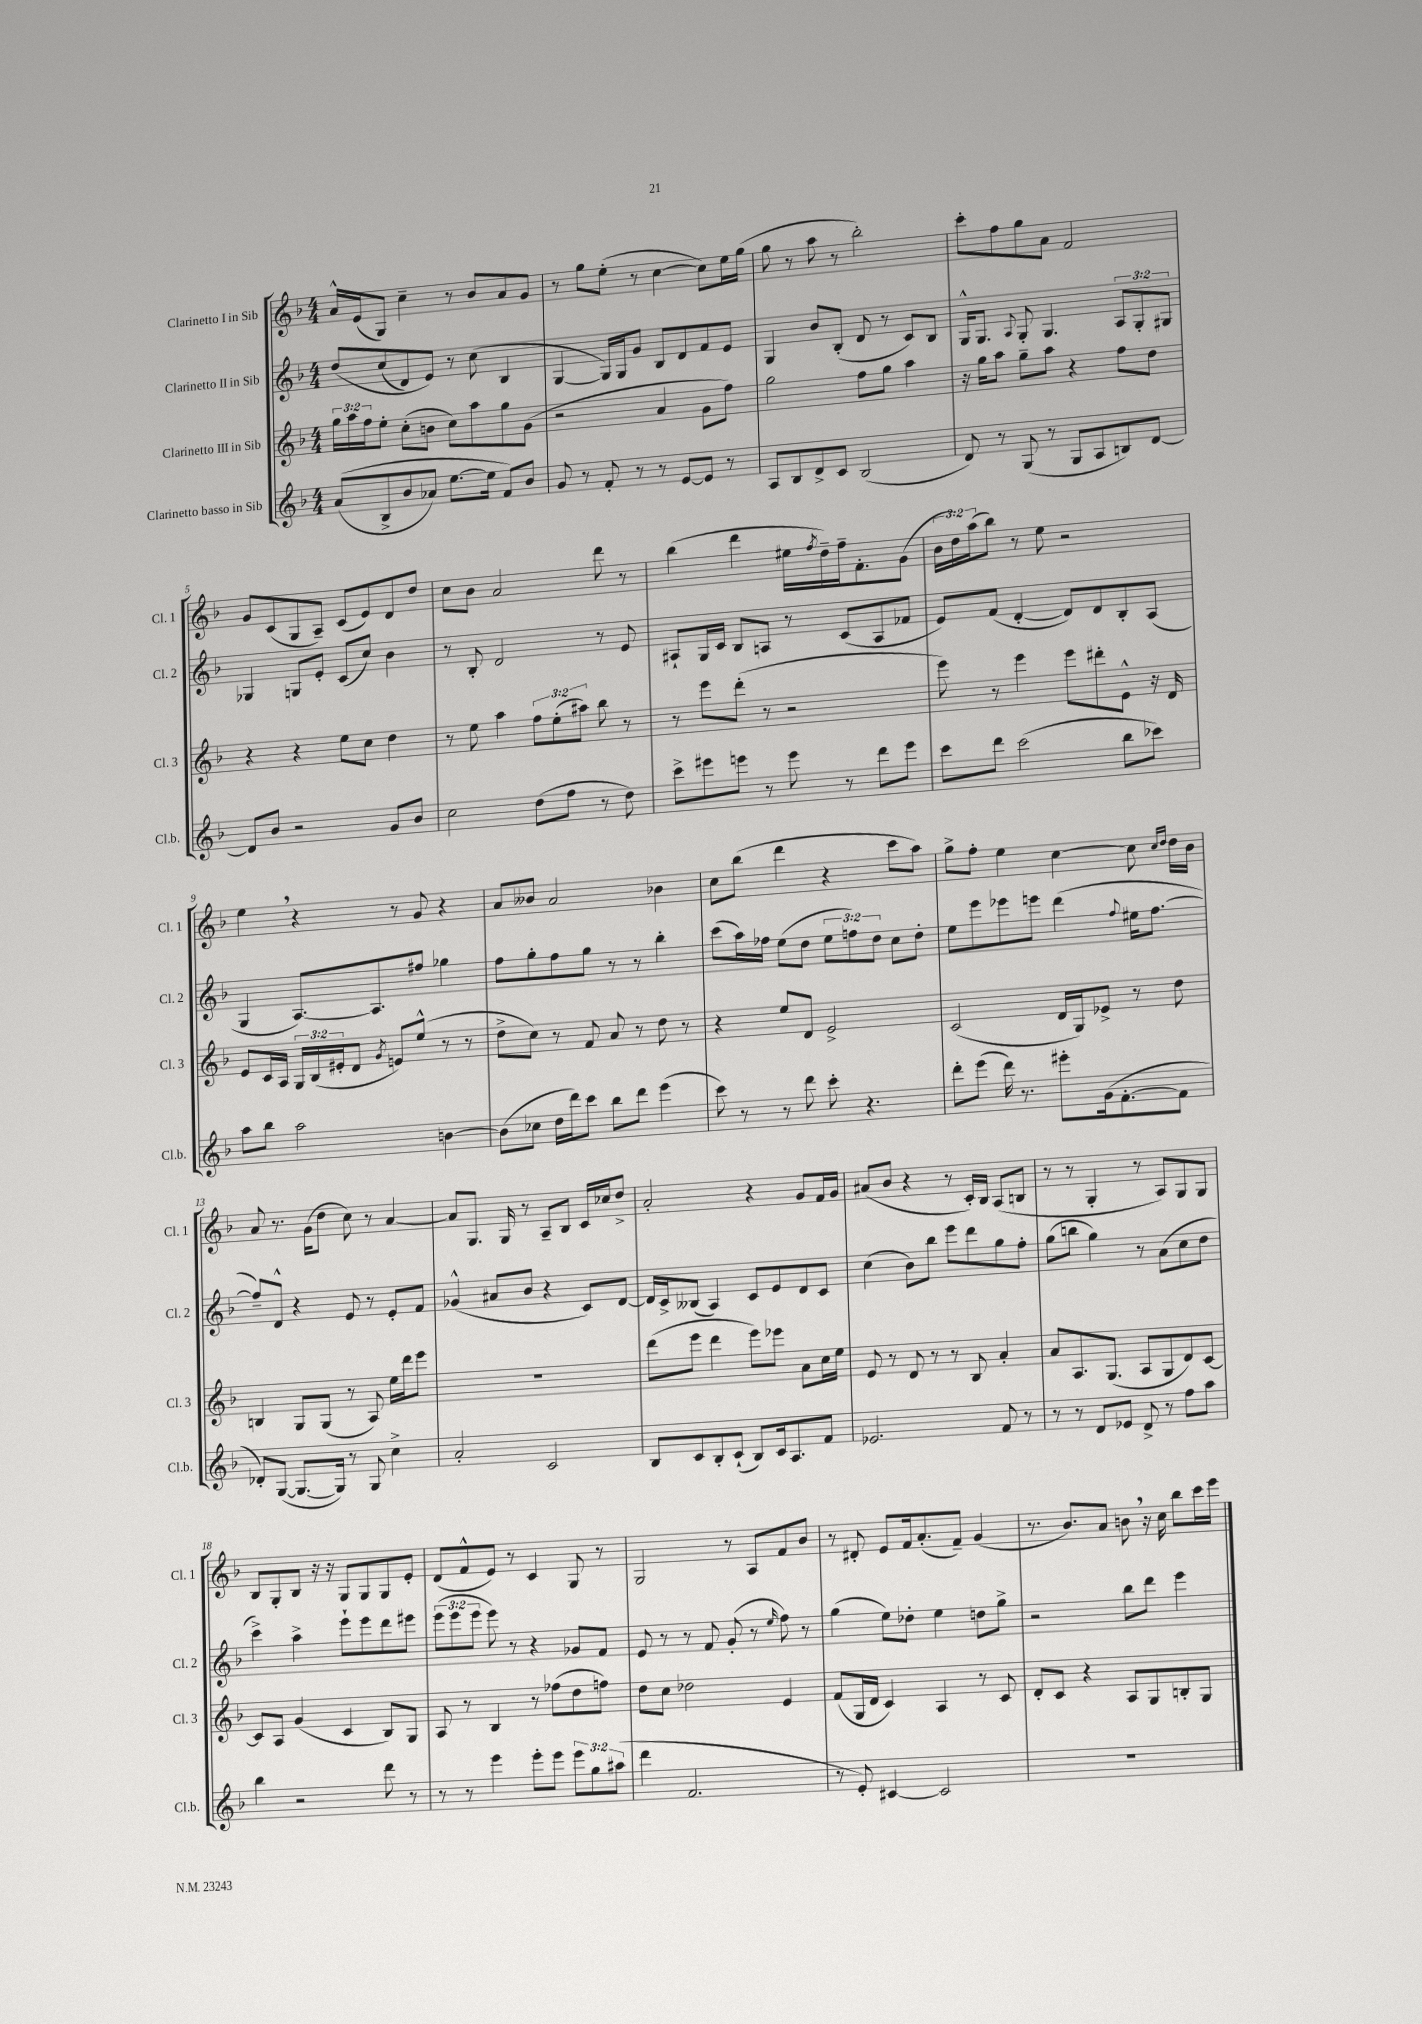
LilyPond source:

<<
\new StaffGroup <<
\new Staff = "s0" \with { instrumentName = "Clarinetto I in Sib" shortInstrumentName = "Cl. 1" } {
    \clef treble \key f \major \numericTimeSignature \time 4/4 \override Staff.TupletNumber.text = #tuplet-number::calc-fraction-text
    a'16-^ e'16( g8) c''4-- r8 bes'8 a'8 g'8 |
    r8 g''8 e''8-.( r8 c''4~ c''8) e''16 g''16( |
    g''8 r8 a''8 r8 bes''2-.) |
    c'''8-. f''8 g''8 a'8 f'2 |
    g'8 c'8( g8 a8--) c'8( e'8) d'8 d''8 |
    c''8 bes'8 a'2 d'''8 r8 |
    bes''4( d'''4 eis''16 \acciaccatura { f''8 } d''16--) f''16-- f'8.-. g'8( |
    \tuplet 3/2 { bes'16 d''16) a''16( } bes''8) r8 e''8 r2 |
    e''4 \breathe r4 r8 g'8 r4 |
    a'8 beses'8 a'2 bes'4 |
    c''8 bes''8( d'''4 r4 c'''8 a''8) |
    g''8-> f''8-. e''4 c''4~ c''8 \grace { c''16 d''16 } d''16 bes'16 |
    a'8 r8. g'16( d''8 c''8) r8 a'4~ |
    a'8 g8. g16 r8 a8-- bes8 c'16 ces''16 d''8-> |
    a'2-. r4 g'8 f'16 g'16 |
    ais'8( bes'8 r4 r8 c'16-.) bes16 a8( b8 |
    r8 r8 g4-. r8 a8) g8 g8 |
    bes8 g8-. bes8 r16 r16 g8 g8 g8 e'8-. |
    d'8( f'8-^ e'8) r8 c'4 g8 r8 |
    g2 r8 a8 f'8 bes'8 |
    r8 dis'8-. e'8 f'16 a'8.-.( f'8--) g'4( |
    r8. bes'8.) a'8 b'8 \breathe r16 c''16 bes''8 c'''16 e'''16 \bar "|." |
}
\new Staff = "s1" \with { instrumentName = "Clarinetto II in Sib" shortInstrumentName = "Cl. 2" } {
    \clef treble \key f \major \numericTimeSignature \time 4/4 \override Staff.TupletNumber.text = #tuplet-number::calc-fraction-text
    d''8\( c''8( d'8) e'8\) r8 c''8( bes4 |
    g4~ g16) g16 g'8 bes8 d'8 f'8 e'8 |
    g4 bes'8 bes8-.( d'8 r8 c'8) bes8 |
    g16-^ g8. \appoggiatura { a8 } g8-. g4. \tuplet 3/2 { a8 g8-. gis8 } |
    ges4 g8 e'8-. c'8( c''8) bes'4 |
    r8 bes8-. d'2 r8 e'8 |
    ais8-! g16 c'16 bes8 a8 r8 c'8( a8 fes'8 |
    e'8) f'8( d'4~-. d'8) d'8 bes8-. a8( |
    g4 a8.~) a8. fis''8 ges''4 |
    f''8 g''8-. f''8 g''8 r8 r8 bes''4-. |
    c'''8( a''16) fes''16 e''8( d''8 \tuplet 3/2 { e''8 f''8) d''8 } c''8 d''8-. |
    e''8 e'''8 ees'''8 e'''8 d'''4( \appoggiatura { f''8 } eis''16 f''8.~ |
    f''8--) d'8-^ r4 e'8 r8 e'8-. f'8 |
    ges'4-^( ais'8 bes'8 r4 c'8) d'8~ |
    d'16 c'16-> beses8( a4) c'8 e'8 d'8 c'8 |
    c''4( bes'8) bes''8 e'''8 d'''8 g''8 f''8-. |
    g''8( b''8 g''4) r8 a'8( c''8 d''8 |
    c'''4->) a''4-> e'''8-! e'''8 d'''8 eis'''8 |
    \tuplet 3/2 { e'''8( e'''8 e'''8 } e'''8) r8 r4 ges'8 f'8 |
    e'8 r8 r8 f'8 g'8-.( r8 \grace { e''16 } f''8) r8 |
    g''4( e''8) des''8-. e''4 d''8 g''8-> |
    r2 bes''8 d'''8 e'''4 \bar "|." |
}
\new Staff = "s2" \with { instrumentName = "Clarinetto III in Sib" shortInstrumentName = "Cl. 3" } {
    \clef treble \key f \major \numericTimeSignature \time 4/4 \override Staff.TupletNumber.text = #tuplet-number::calc-fraction-text
    \tuplet 3/2 { g''16 a''16 f''16 } e''8-. c''8-.( b'8 c''8) a''8 g''8 g'8( |
    r2 a'4 g'8 f''8) |
    g''2 f''8 g''8 a''4 |
    r16 g''16 a''8 g''8-- a''8 r4 f''8 d''8 |
    r4 r4 e''8 c''8 d''4 |
    r8 e''8 a''4 \tuplet 3/2 { f''8 e''8-.( ais''8) } bes''8 r8 |
    r8 e'''8 d'''8-.( r8 r2 |
    e'''8) r8 e'''4 e'''8 dis'''8-. e'8-^ r16 d'16 |
    e'8 c'16 a16 \tuplet 3/2 { g16 bes16( eis'16-. } d'8 \acciaccatura { g'8 } e'8) e''8-^( r8 r8 |
    d''8-> c''8) r8 f'8 a'8 r8 d''8 r8 |
    r4 e''8 d'8 e'2-> |
    c'2( d'16 g16) ees'8-> r8 d''8 |
    b4 g8 g8( r8 a8) e''16 d'''16 e'''8 |
    r1 |
    d'''8( e'''8 d'''4 e'''8) ees'''8 a'8 c''16 e''16 |
    e'8 r8 d'8 r8 r8 bes8 a'4-. |
    a'8 a8. g8.( a8 g8 d'8) c'8~ |
    c'8 a8 g'4( c'4 bes8) g8 |
    a8 r8 bes4 r8 fes''8( d''8 f''8) |
    d''8 c''8 des''2 e'4 |
    f'8( g16 d'16 c'4) a4 r8 c'8 |
    d'8-. c'8 r4 a8 g8 b8-. g8 \bar "|." |
}
\new Staff = "s3" \with { instrumentName = "Clarinetto basso in Sib" shortInstrumentName = "Cl.b." } {
    \clef treble \key f \major \numericTimeSignature \time 4/4 \override Staff.TupletNumber.text = #tuplet-number::calc-fraction-text
    a'8(\( bes8-> bes'8 aes'8) e''8.~ e''16 f'8\) bes'8 |
    g'8 r8 f'8-. r8 r8 e'8~ e'8 r8 |
    a8 bes8 d'8-> c'8 bes2( |
    d'8) r8 g8( r8 g8 a8 b8) d'8~ |
    d'8 bes'8 r2 g'8 bes'8 |
    c''2 d''8( f''8 r8 d''8) |
    c'''8-> eis'''8 e'''8 r8 e'''8 r8 d'''8 e'''8 |
    c'''8 d'''8 c'''2( bes''8 ces'''8) |
    a''8 bes''8 a''2 b'4~ |
    b'8( ces''8 d''16 d'''16) c'''8 bes''8 d'''8 e'''4( |
    c'''8) r8 r8 d'''8 c'''8-. r4. |
    d'''8-. e'''8( d'''16) r8. eis'''8-. g'16( f'8.~-. f'8 |
    des'8-.) g8~( g8.~ g16) r8 g8 c''4-> |
    a'2-. c'2 |
    bes8 c'8 bes8-. c'8-!( bes8) c'16 a8. f'8 |
    ees'2. f'8 r8 |
    r8 r8 d'8 ees'8 d'8-> r8 f''8 a''8 |
    bes''4 r2 d'''8 r8 |
    r8 r8 e'''4 e'''8-. e'''8 \tuplet 3/2 { e'''8 g''8 ais''8( } |
    d'''4 f'2. |
    r8 e'8-.) cis'4~ cis'2 |
    r1 \bar "|." |
}
>>
>>
